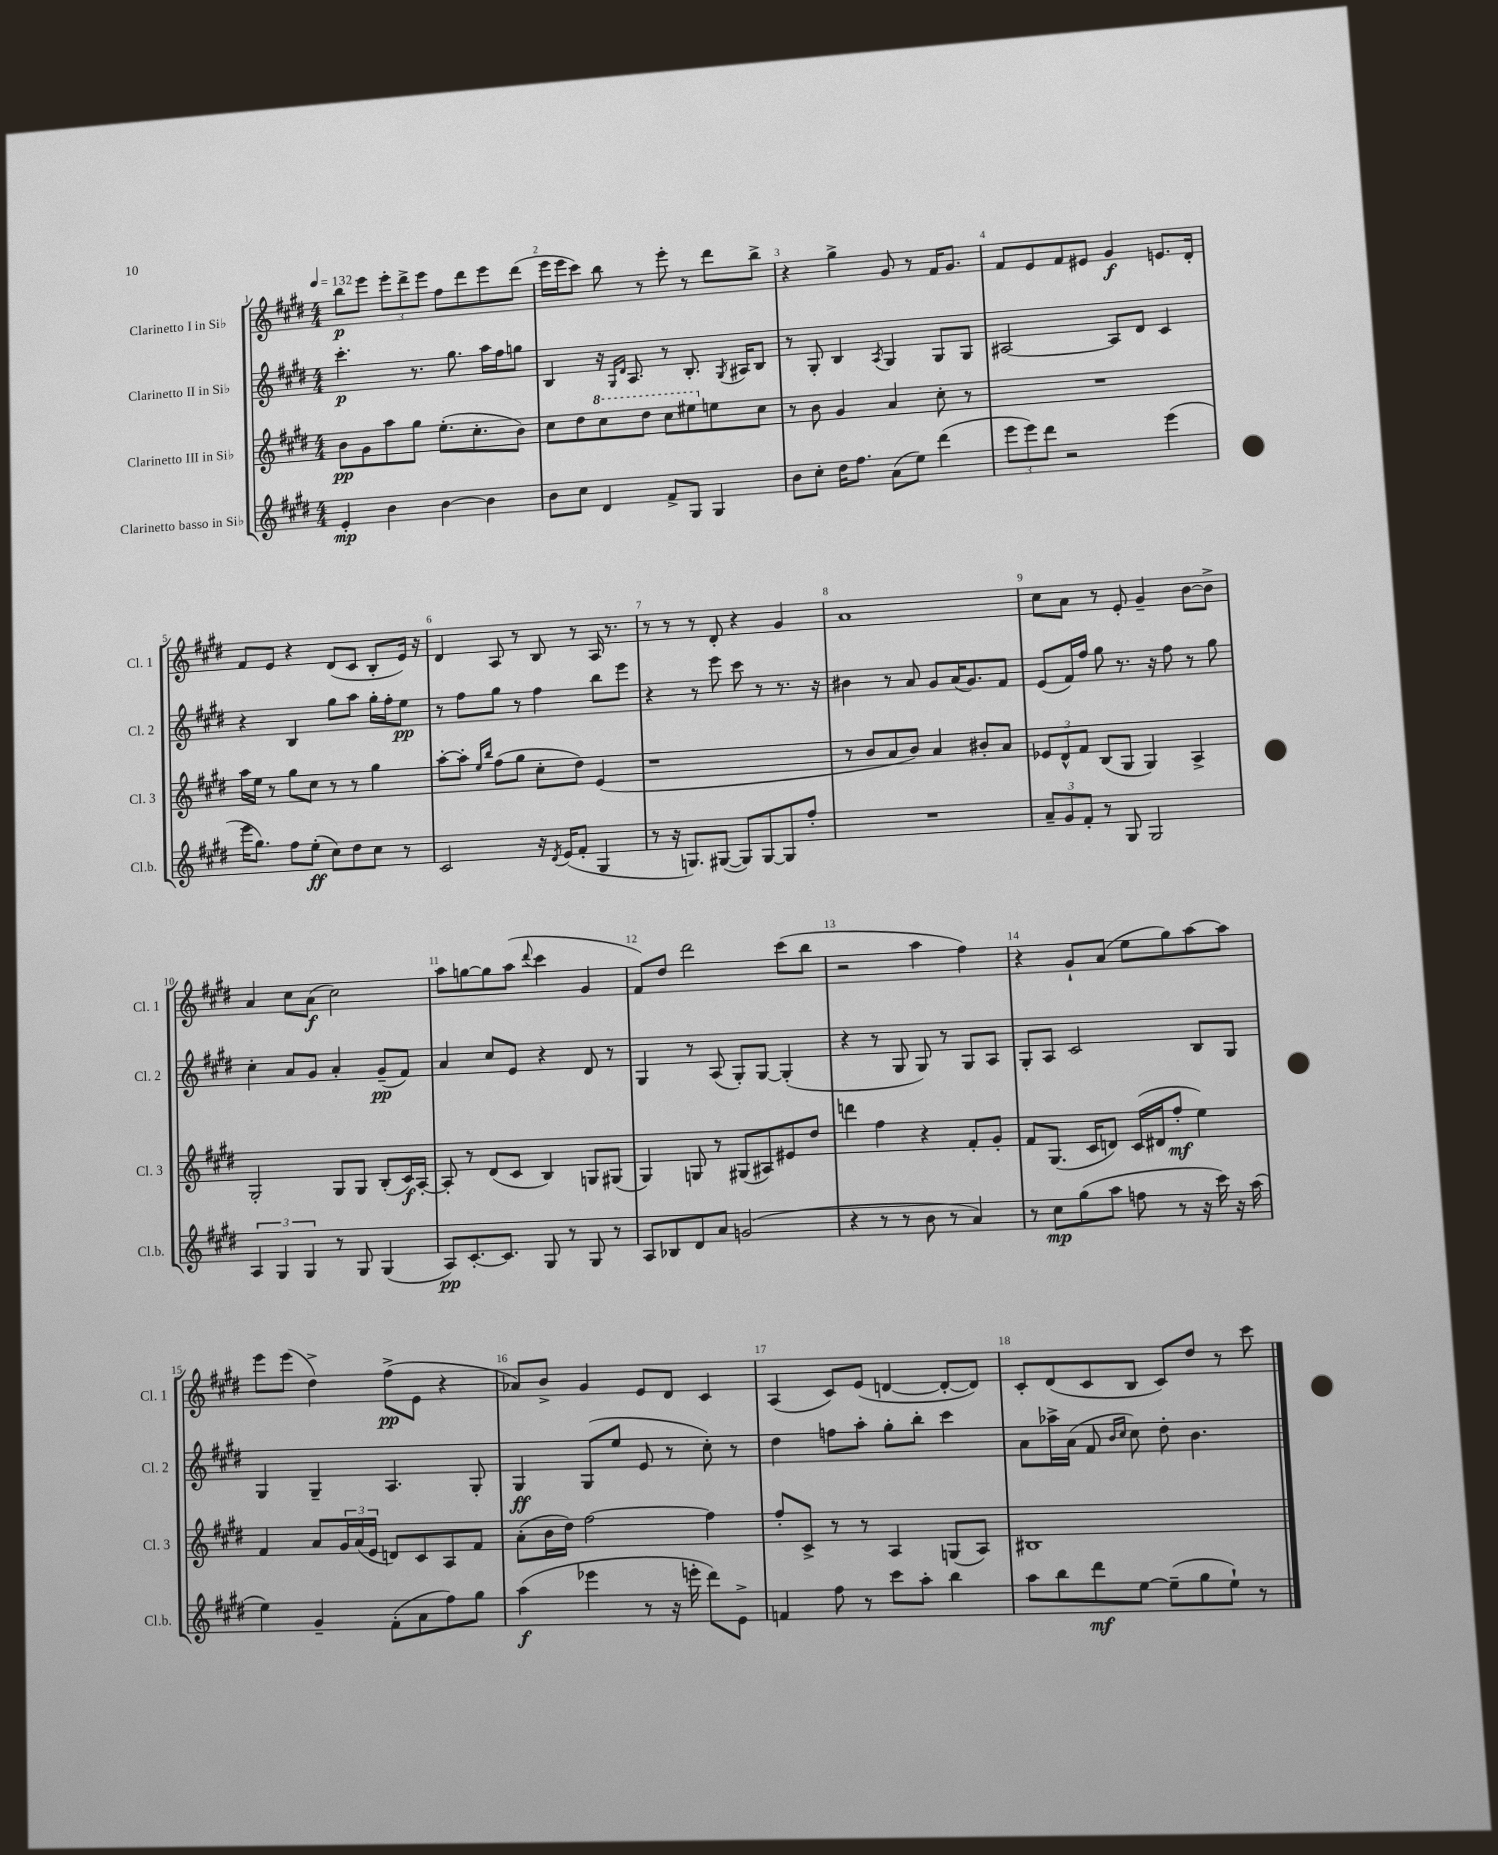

**kern	**kern	**kern	**kern
*staff4	*staff3	*staff2	*staff1
*clefG2	*clefG2	*clefG2	*clefG2
*k[f#c#g#d#]	*k[f#c#g#d#]	*k[f#c#g#d#]	*k[f#c#g#d#]
*M4/4	*M4/4	*M4/4	*M4/4
*MM132	*MM132	*MM132	*MM132
4e'	8b	4.ccc#'	8bb
.	8g#	.	8eee
4b	8aa	.	12eee'
.	.	.	12ddd#^
.	8gg#	8.r	.
.	.	.	12eee
[4b	(8.ee'	.	8ff#
.	.	8.gg#	.
.	.	.	8ddd#
.	8.cc#'	.	.
4b]	.	16aa	8eee
.	.	16ff#	.
.	8b)	8gg	(8ddd#
=	=	=	=
8b	8cc#	4B	16eee
.	.	.	16eee
8cc#	8dd#	.	8ccc#)
4d#	8ccc#	16r	8bb
.	.	16qqG#	.
.	.	16qqd#	.
.	.	8.A	.
.	8ddd#	.	8r
8f#^	8ccc#	8r	8eee'
8G#	8eee#	8.B'	8r
4G#	8ee	.	8ddd#
.	.	8qG#	.
.	.	16A#	.
.	8cc#	8B	8bb^
=	=	=	=
8b	8r	8r	4r
8cc#'	8b	8G#'	.
16dd#	4g#	4B	4gg#^
8.ff#	.	.	.
.	.	8qA	.
(8a	4a	4G#	8g#
8ee)	.	.	8r
(4ddd#	8cc#'	8G#	16f#
.	.	.	8.g#
.	8r	8G#	.
=	=	=	=
12eee	1r	[2A#	8f#
12eee)	.	.	.
.	.	.	8e
12ddd#	.	.	.
2r	.	.	8f#
.	.	.	8e#
.	.	8A#]	4g#
.	.	8d#	.
(4eee	.	4c#	8.e
.	.	.	16d#'
=	=	=	=
16eee	16aa	4r	8f#
8.gg#)	16ee	.	.
.	8r	.	8e
8ff#	8gg#	4B	4r
(8ee'	8cc#	.	.
8cc#)	8r	8gg#	(8d#
8dd#	8r	8aa	8c#
8cc#	4gg#	16gg#'	8B'
.	.	16ff#'	.
8r	.	8ee	16e)
.	.	.	16r
=	=	=	=
2c#	[8aa'	8r	4d#
.	8aa']	8ff#	.
.	16qqee	.	.
.	16qqbb	.	.
.	(8ff#	8gg#	8A
.	8gg#	8r	8r
16r	8cc#'	4ff#	8B
8qd#	.	.	.
(16e	.	.	.
8f#'	8dd#)	.	8r
4G#	(4e	8bb	16A
.	.	.	8.r
.	.	8eee	.
=	=	=	=
8r	1r	4r	8r
16r	.	.	8r
8.G)	.	.	.
.	.	8r	8r
([8G#	.	8eee	8d#'
8G#])	.	8ccc#	4r
[8G#	.	8r	.
8G#]	.	8.r	4g#
8ff#'	.	.	.
.	.	16r	.
=	=	=	=
1r	8r	4b#	1a
.	8b	.	.
.	8a	8r	.
.	8b)	8a	.
.	4a	8g#	.
.	.	(16a	.
.	.	8.g#)	.
.	8b#'	.	.
.	8a	8f#	.
=	=	=	=
12a~	12e-	(8e	8cc#
12g#	12d#^^	.	.
.	.	16f#)	8a
12f#'	12f#	.	.
.	.	16ff#	.
8r	(8B	8gg#	8r
8G#	8G#	8.r	8e'
2G#	4G#)	.	4g#~
.	.	16r	.
.	.	8ff#	.
.	4A^	8r	[8b
.	.	8gg#	8b^]
=	=	=	=
6A	2G#'	4cc#'	4a
6G#	.	.	.
.	.	8a	8cc#
6G#	.	.	.
.	.	8g#	(8a
8r	8G#	4a'	2cc#)
8G#	8G#	.	.
(4G#	(8B'	(8g#~	.
.	16c#)	8f#)	.
.	[16A'	.	.
=	=	=	=
8A)	8A']	4a	8aa
[8.c#'	8r	.	[8gg
.	(8d#	8cc#	8gg]
8.c#]	.	.	.
.	8c#	8e	(8aa
.	.	.	8qqddd#
8G#	4B)	4r	4ccc#
8r	.	.	.
8G#	8G	8d#	4g#
8r	(8G#	8r	.
=	=	=	=
8A	4G#)	4G#	8f#)
8B-	.	.	8dd#
8d#	8G	8r	2ddd#
8a	8r	(8A	.
(2g	(8G#	8G#')	.
.	8A#)	[8G#	.
.	8e#	(4G#']	(8ccc#
.	8dd#	.	8bb
=	=	=	=
4r	4ddd	4r	2r
8r	4ff#	8r	.
8r	.	8G#	.
8b	4r	8G#)	4aa
8r	.	8r	.
4a)	8f#'	8G#	4ff#)
.	8g#'	8A	.
=	=	=	=
8r	8f#	8G#'	4r
8cc#	(8.G#	8A	.
(8gg#	.	2c#	8g#`
.	16c#	.	.
8aa	8d)	.	(8a
8ff	(16c#	.	8ee
.	16d#	.	.
8r	8ff#'	.	8gg#)
16r	4ee)	8B	[8aa
16ccc#)	.	.	.
16r	.	8G#	8aa]
(16aa	.	.	.
=	=	=	=
4ee)	4f#	4G#	8eee
.	.	.	(8eee
4g#~	8a	4G#~	4dd#^)
.	24g#	.	.
.	(24a	.	.
.	24e	.	.
(8f#'	8d)	4.A	(8ff#^
8a	8c#	.	8e
8ff#)	8A	.	4r
8gg#	8f#	8G#'	.
=	=	=	=
(4aa	(8a'	4G#	8a-)
.	16b	.	8b^
.	16dd#)	.	.
4eee-	[2ff#	(8G#	4g#
.	.	8ee	.
8r	.	8e	8e
16r	.	8r	8d#
16eee'	.	.	.
8ddd#)	4ff#]	8cc#')	4c#
8e^	.	8r	.
=	=	=	=
4f	8ff#'	4dd#	(4A
.	8c#^	.	.
8ff#	8r	8ff	8c#)
8r	8r	8aa'	(8e
8ccc#	4A	8gg#'	[4d
8aa'	.	8bb'	.
4bb	(8G	4ccc#	8d'_
.	8A)	.	8d])
=	=	=	=
8aa	1B#	8a	8c#'
8bb	.	16aa-^	(8d#
.	.	(16a	.
8ddd#	.	8f#	8c#
.	.	16qqb	.
.	.	16qqcc#	.
[8ee	.	8cc#)	8B
(8ee~]	.	8dd#'	8c#)
8gg#	.	4.b	8dd#
8ee`)	.	.	8r
8r	.	.	8ccc#
==	==	==	==
*-	*-	*-	*-
